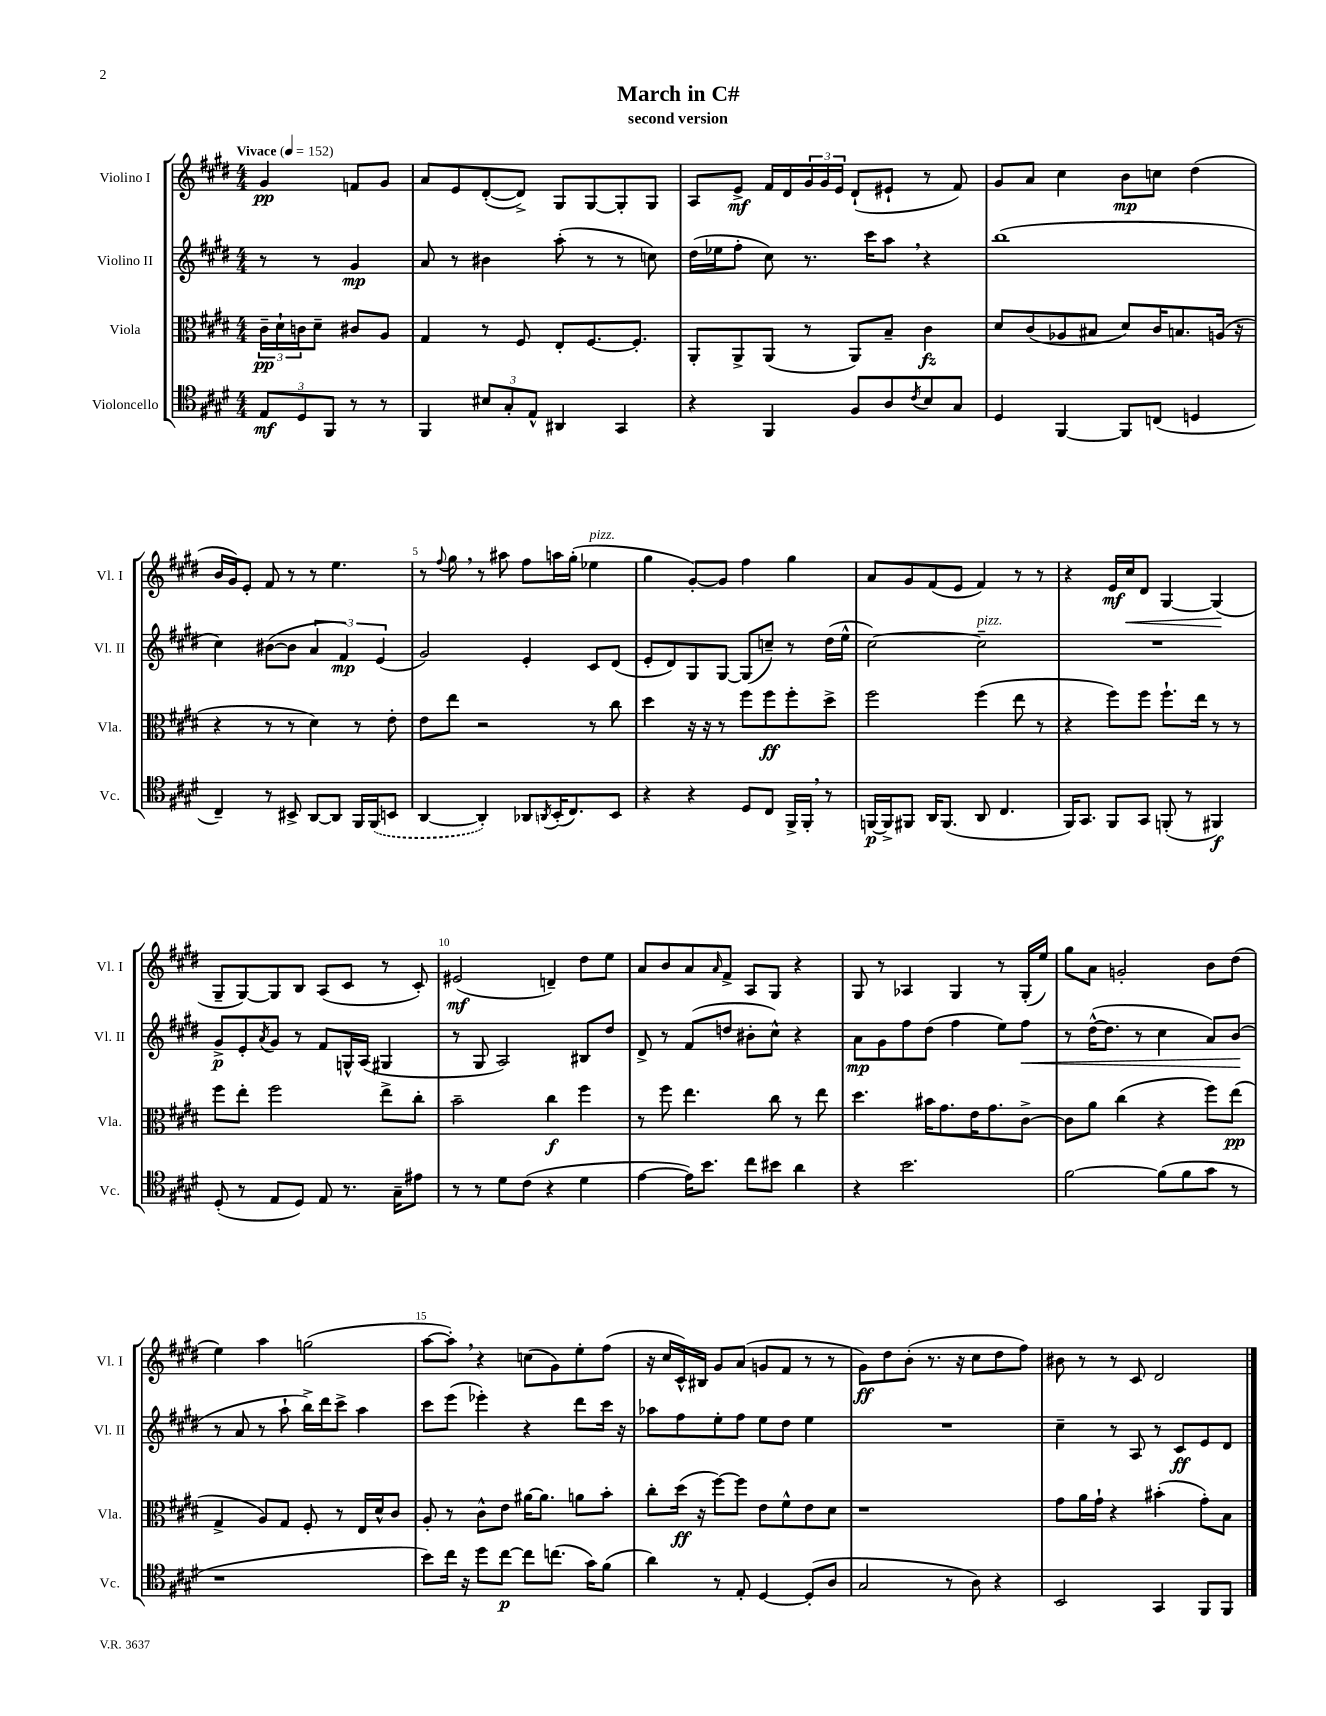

**kern	**dynam	**kern	**dynam	**kern	**dynam	**kern	**dynam
*part4	*part4	*part3	*part3	*part2	*part2	*part1	*part1
*staff4	*staff4	*staff3	*staff3	*staff2	*staff2	*staff1	*staff1
*I"Violoncello	*	*I"Viola	*	*I"Violino II	*	*I"Violino I	*
*I'Vc.	*	*I'Vla.	*	*I'Vl. II	*	*I'Vl. I	*
*clefC4	*	*clefC3	*	*clefG2	*	*clefG2	*
*k[f#c#g#d#]	*	*k[f#c#g#d#]	*	*k[f#c#g#d#]	*	*k[f#c#g#d#]	*
*M4/4	*	*M4/4	*	*M4/4	*	*M4/4	*
*MM152	*	*MM152	*	*MM152	*	*MM152	*
=	=	=	=	=	=	=	=
!	!	!	!	!	!	!LO:TX:a:B:t=Vivace	!
12E/L	mf	24c#~\LL	pp	8r	.	4g#/	pp
.	.	24d#`\	.	.	.	.	.
12D#/	.	24cn\J	.	.	.	.	.
.	.	8d#~\J	.	8r	.	.	.
12FF#/J	.	.	.	.	.	.	.
8r	.	8c#X/L	.	4g#/	mp	8fn/L	.
8r	.	8A/J	.	.	.	8g#/J	.
=1	=1	=1	=1	=1	=1	=1	=1
4FF#/	.	4G#/	.	8a/	.	8a/L	.
.	.	.	.	8r	.	8e/	.
12B#X/L	.	8r	.	4b#X\	.	([8d#'/	.
12G#'/	.	.	.	.	.	.	.
.	.	8F#/	.	.	.	8d#^/J])	.
12E^^/J	.	.	.	.	.	.	.
4AA#X/	.	8E'/L	.	(8aa'\	.	8G#/L	.
.	.	[8.F#/	.	8r	.	[8G#/	.
4GG#/	.	.	.	8r	.	8G#'/]	.
.	.	8.F#'/J]	.	.	.	.	.
.	.	.	.	8ccn\)	.	8G#/J	.
=2	=2	=2	=2	=2	=2	=2	=2
4r	.	8AA'/L	.	(16dd#\LL	.	8A/L	.
.	.	.	.	16ee-X\J	.	.	.
.	.	8AA^/	.	8ff#'\J	.	8e^/J	mf
4FF#/	.	(8AA/J	.	8cc#\)	.	16f#/LL	.
.	.	.	.	.	.	16d#/	.
.	.	8r	.	8.r	.	24g#/	.
.	.	.	.	.	.	24g#/	.
.	.	.	.	.	.	24e/JJ	.
8F#/L	.	8AA/L)	.	.	.	(8d#`/L	.
.	.	.	.	16ccc#\KL	.	.	.
8A/	.	8B~/J	.	8aa,\J	.	8e#X`/J	.
8qc#/	.	.	.	.	.	.	.
8B/	.	4c#\	fz	4r	.	8r	.
8G#/J	.	.	.	.	.	8f#/)	.
=3	=3	=3	=3	=3	=3	=3	=3
4D#/	.	8d#/L	.	(1bb	.	8g#/L	.
.	.	(8c#/	.	.	.	8a/J	.
[4FF#/	.	8A-X/	.	.	.	4cc#\	.
.	.	8B#X/J	.	.	.	.	.
8FF#/L]	.	8d#/L)	.	.	.	8b\L	mp
(8Cn/J	.	16c#/K	.	.	.	8ccn\J	.
.	.	8.Bn/	.	.	.	.	.
4Dn/	.	.	.	.	.	(4dd#\	.
.	.	(16An/Jk	.	.	.	.	.
.	.	16r	.	.	.	.	.
!!LO:LB:g=z
=4	=4	=4	=4	=4	=4	=4	=4
4C#~/)	.	4r	.	4cc#\)	.	16b/LL	.
.	.	.	.	.	.	16g#/J)	.
.	.	.	.	.	.	8e'/J	.
8r	.	8r	.	([8b#X\L	.	8f#/	.
8BB#X^/	.	8r	.	8b#\J]	.	8r	.
[8AA/L	.	4d#\)	.	6a/	.	8r	.
8AA/J]	.	.	.	.	.	4.ee\	.
.	.	.	.	6f#/)	mp	.	.
16FF#/LL	.	8r	.	.	.	.	.
(16FF#/J	.	.	.	.	.	.	.
.	.	.	.	(6e/	.	.	.
8BBn/J	.	8e'\	.	.	.	.	.
=5	=5	=5	=5	=5	=5	=5	=5
[4AA/	.	8e\L	.	2g#/)	.	8r	.
.	.	.	.	.	.	8qqff#/	.
.	.	8ee\J	.	.	.	8gg#,\	.
4AA'/])	.	2r	.	.	.	8r	.
.	.	.	.	.	.	8aa#X\	.
8AA-X/L	.	.	.	4e'/	.	8ff#\L	.
8qAAn/	.	.	.	.	.	.	.
(16BB'/K	.	.	.	.	.	16aan\L	.
8.C#/)	.	.	.	.	.	(16gg#'\JJ	.
!	!	!	!	!	!	!LO:TX:a:i:t=pizz.	!
.	.	8r	.	8c#/L	.	4ee-X\	.
8BB/J	.	8cc#\	.	(8d#/J	.	.	.
=6	=6	=6	=6	=6	=6	=6	=6
4r	.	4dd#\	.	8e'/L	.	4gg#\	.
.	.	.	.	8d#/)	.	.	.
4r	.	16r	.	8G#/	.	[8g#'/L)	.
.	.	16r	.	.	.	.	.
.	.	8r	.	[8G#/J	.	8g#/J]	.
8D#/L	.	8ff#\L	.	(8G#/L]	.	4ff#\	.
8C#/J	.	8ff#\	ff	8ccn~/J)	.	.	.
16FF#^/LL	.	8ff#'\	.	8r	.	4gg#\	.
16FF#',/JJ	.	.	.	.	.	.	.
8r	.	8dd#^\J	.	(16dd#\LL	.	.	.
.	.	.	.	16ee^^\JJ	.	.	.
=7	=7	=7	=7	=7	=7	=7	=7
[16FFn/LL	p	2ff#\	.	[2cc#\)	.	8a/L	.
16FF^/J]	.	.	.	.	.	.	.
8FF#X/J	.	.	.	.	.	8g#/	.
16AA/KL	.	.	.	.	.	(8f#/	.
(8.FF#/J	.	.	.	.	.	.	.
.	.	.	.	.	.	8e/J	.
!	!	!	!	!LO:TX:a:i:t=pizz.	!	!	!
8AA/	.	(4ff#\	.	2cc#~\]	.	4f#/)	.
4.C#/	.	.	.	.	.	.	.
.	.	8ee\	.	.	.	8r	.
.	.	8r	.	.	.	8r	.
=8	=8	=8	=8	=8	=8	=8	=8
16FF#/KL)	.	4r	.	1r	.	4r	.
8.GG#/J	.	.	.	.	.	.	.
8FF#/L	.	8ff#\L)	.	.	.	16e/LL	mf
!	!	!	!	!	!	!	!LO:HP:b
.	.	.	.	.	.	16cc#/J	<
8GG#/J	.	8ff#\J	.	.	.	8d#/J	.
(8FFn'/	.	8.ff#`\L	.	.	.	[4G#/	.
8r	.	.	.	.	.	.	.
.	.	16ee\Jk	.	.	.	.	.
4FF#X/)	f	8r	.	.	.	(4G#/]	.
.	.	8r	.	.	.	.	.
.	.	.	.	.	.	.	[
!!LO:LB:g=z
=9	=9	=9	=9	=9	=9	=9	=9
(8D#'/	.	8ff#\L	.	8g#^/L	p	8G#~/L	.
8r	.	8ee'\J	.	8e'/	.	[8G#/)	.
.	.	.	.	8qa/	.	.	.
8E/L	.	2ff#\	.	8g#/J	.	8G#/]	.
8D#/J)	.	.	.	8r	.	8B/J	.
8E/	.	.	.	8f#/L	.	(8A/L	.
8.r	.	.	.	16Gn^^/L	.	8c#/J	.
.	.	.	.	(16A/JJ	.	.	.
.	.	8ee^\L	.	4G#X/	.	8r	.
16G#~\KL	.	.	.	.	.	.	.
8e#X\J	.	8cc#'\J	.	.	.	8c#'/)	.
=10	=10	=10	=10	=10	=10	=10	=10
8r	.	2b~\	.	8r	.	(2e#X/	mf
8r	.	.	.	8G#/	.	.	.
8d#\L	.	.	.	2A/)	.	.	.
(8c#\J	.	.	.	.	.	.	.
4r	.	4cc#\	f	.	.	4dn~/)	.
4d#\	.	4ff#\	.	8B#X/L	.	8dd#\L	.
.	.	.	.	8dd#/J	.	8ee\J	.
=11	=11	=11	=11	=11	=11	=11	=11
[4e\	.	8r	.	8d#^/	.	8a/L	.
.	.	8ff#\	.	8r	.	8b/	.
16e\KL])	.	4.ee\	.	(8f#/L	.	8a/	.
8.b\J	.	.	.	.	.	.	.
.	.	.	.	.	.	16qqa/	.
.	.	.	.	8ddn/J	.	8f#^/J	.
8cc#\L	.	.	.	8b#X'\L	.	8A/L	.
8b#X\J	.	8cc#\	.	8cc#^^\J)	.	8G#/J	.
4a\	.	8r	.	4r	.	4r	.
.	.	8ee\	.	.	.	.	.
=12	=12	=12	=12	=12	=12	=12	=12
4r	.	4.dd#\	.	8a\L	mp	8G#/	.
.	.	.	.	8g#\	.	8r	.
2.b\	.	.	.	8ff#\	.	4A-X/	.
.	.	16b#X\KL	.	(8dd#\J	.	.	.
.	.	8.g#\	.	.	.	.	.
.	.	.	.	4ff#\	.	4G#/	.
.	.	16e\K	.	.	.	.	.
.	.	8.g#\	.	.	.	.	.
.	.	.	.	8ee\L)	.	8r	.
!	!	!	!	!	!LO:HP:b	!	!
.	.	[8c#^\J	.	8ff#\J	<	(16G#'/LL	.
.	.	.	.	.	.	16ee/JJ)	.
=13	=13	=13	=13	=13	=13	=13	=13
[2f#\	.	8c#\L]	.	8r	.	8gg#\L	.
.	.	8a\J	.	([16dd#^^\KL	.	8a\J	.
.	.	.	.	8.dd#\J]	.	.	.
.	.	(4cc#\	.	.	.	2gn'/	.
.	.	.	.	8r	.	.	.
(8f#\L]	.	4r	.	4cc#\	.	.	.
8f#\	.	.	.	.	.	.	.
8g#\J	.	8ff#\L)	.	8a/L)	.	8b\L	.
8r	.	(8ee\J	pp	(8b/J	.	(8dd#\J	.
.	.	.	.	.	[	.	.
!!LO:LB:g=z
=14	=14	=14	=14	=14	=14	=14	=14
1r	.	4G#^/	.	8r	.	4ee\)	.
.	.	.	.	8a/	.	.	.
.	.	8A/L)	.	8r	.	4aa\	.
.	.	8G#/J	.	8aa`\	.	.	.
.	.	8F#'/	.	16bb^\LL)	.	(2ggn\	.
.	.	.	.	16ddd#\J	.	.	.
.	.	8r	.	8ccc#^\J	.	.	.
.	.	16E/LL	.	4aa\	.	.	.
.	.	16d#^^/J	.	.	.	.	.
.	.	8c#/J	.	.	.	.	.
=15	=15	=15	=15	=15	=15	=15	=15
8b\L)	.	8A'/	.	8ccc#\L	.	[8aa\L	.
16cc#\Jk	.	8r	.	(8eee\J	.	8aa',\J])	.
16r	.	.	.	.	.	.	.
8dd#\L	.	8c#^^\L	.	4eee-X'\)	.	4r	.
[8cc#\J	p	8e\J	.	.	.	.	.
8cc#\L]	.	[16a#X\KL	.	4r	.	(8ccn\L	.
.	.	8.a#\J]	.	.	.	.	.
(8.ccn\J	.	.	.	.	.	8g#\)	.
.	.	8an\L	.	8ddd#\L	.	8ee'\	.
16g#\KL)	.	.	.	.	.	.	.
(8f#\J	.	8b'\J	.	16ccc#\Jk	.	(8ff#\J	.
.	.	.	.	16r	.	.	.
=16	=16	=16	=16	=16	=16	=16	=16
4a\)	.	8cc#'\L	.	8aa-X\L	.	16r	.
.	.	.	.	.	.	16cc#/LL	.
.	.	(16dd#\Jk	ff	8ff#\	.	16c#^^/)	.
.	.	16r	.	.	.	16B#X/JJ	.
8r	.	[8ff#\L)	.	8ee'\	.	8g#/L	.
8E'/	.	8ff#\J]	.	8ff#\J	.	(8a/J	.
[4D#/	.	8e\L	.	8ee\L	.	8gn/L	.
.	.	8f#^^\	.	8dd#\J	.	8f#/J	.
(8D#'/L]	.	8e\	.	4ee\	.	8r	.
8A/J	.	8d#\J	.	.	.	8r	.
=17	=17	=17	=17	=17	=17	=17	=17
2G#/	.	1r	.	1r	.	8g#\L)	ff
.	.	.	.	.	.	8dd#\	.
.	.	.	.	.	.	(8b'\J	.
.	.	.	.	.	.	8.r	.
8r	.	.	.	.	.	.	.
.	.	.	.	.	.	16r	.
8A\)	.	.	.	.	.	8cc#\L	.
4r	.	.	.	.	.	8dd#\	.
.	.	.	.	.	.	8ff#\J)	.
=18	=18	=18	=18	=18	=18	=18	=18
2BB/	.	8g#\L	.	4cc#~\	.	8b#X\	.
.	.	16a\L	.	.	.	8r	.
.	.	16g#`\JJ	.	.	.	.	.
.	.	4r	.	8r	.	8r	.
.	.	.	.	8A/	.	8c#/	.
4GG#/	.	(4b#X'\	.	8r	.	2d#/	.
.	.	.	.	8c#/L	ff	.	.
8FF#/L	.	8g#'\L)	.	8e/	.	.	.
8FF#/J	.	8B\J	.	8d#/J	.	.	.
==	==	==	==	==	==	==	==
*-	*-	*-	*-	*-	*-	*-	*-
